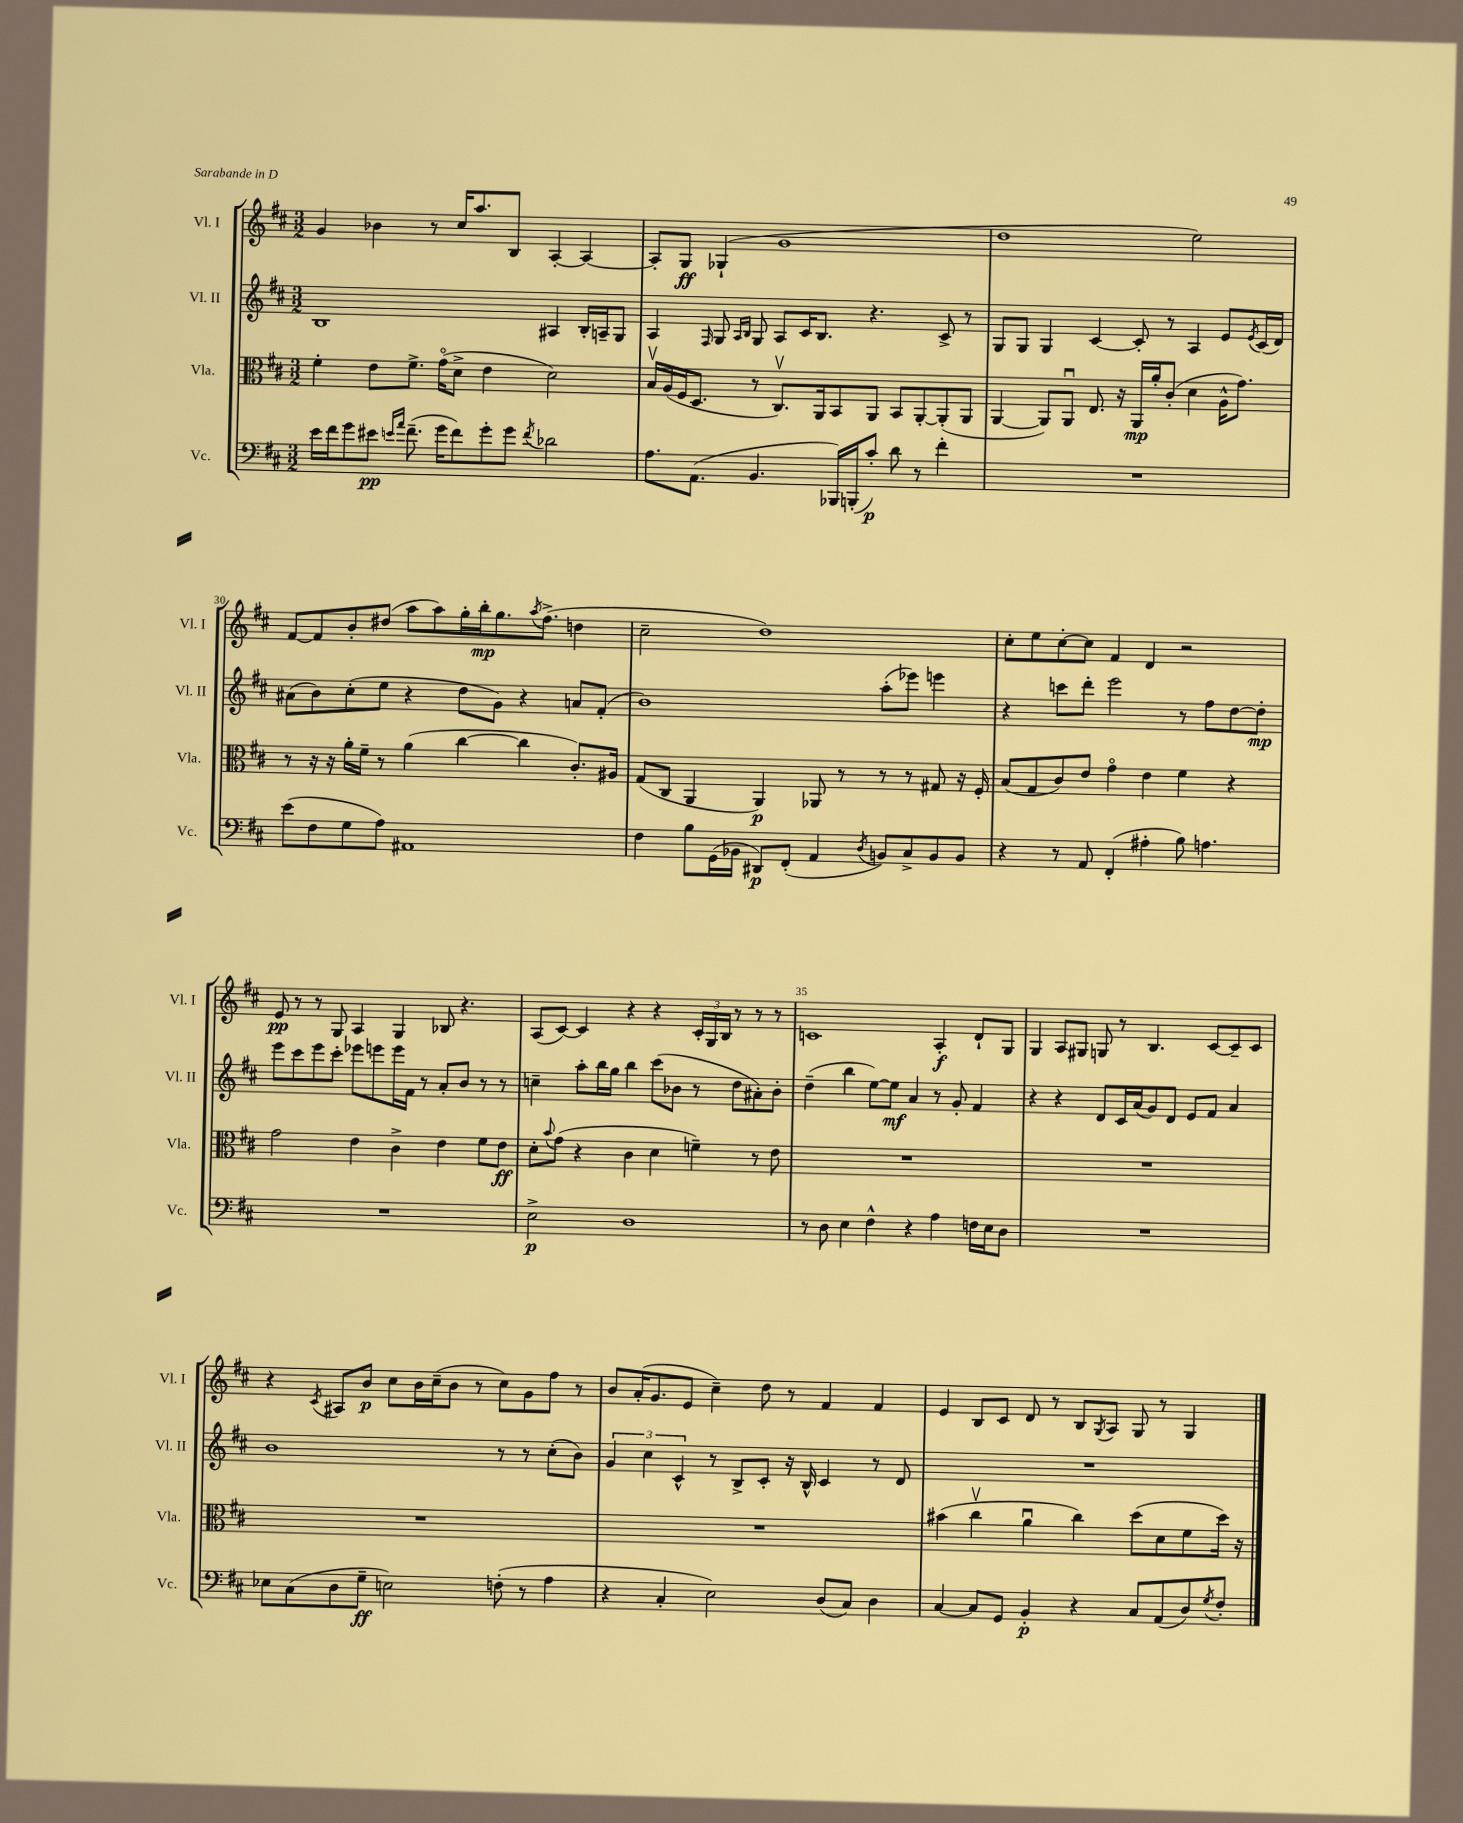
<<
\new StaffGroup <<
\new Staff = "s0" \with { instrumentName = "Vl. I" shortInstrumentName = "Vl. I" } {
    \clef treble \key d \major \numericTimeSignature \time 3/2
    g'4 bes'4 r8 cis''16 a''8. b8 a4~-. a4~ |
    a8-. g8\ff ges4-!( g'1 |
    d''1 e''2) |
    fis'8~ fis'8 b'8-. dis''8( a''8 a''8) g''16-. b''16-.\mp g''8. \acciaccatura { a''8 } fis''8.->( d''4 |
    cis''2-- d''1) |
    cis''8-. e''8 cis''8~-. cis''8 fis'4 d'4 r2 |
    e'8\pp r8 r8 g8 a4 g4 bes8 r4. |
    a8( cis'8~) cis'4 r4 r4 \tuplet 3/2 { cis'16-. g16 b16 } r8 r8 r8 |
    c'1 a4-.\f d'8-! g8 |
    g4 a8 gis8 g8 r8 b4. cis'8~ cis'8-- cis'8 |
    r4 \acciaccatura { cis'8 } ais8 b'8\p cis''8 b'16 cis''16--( b'8 r8 cis''8) g'8 fis''8 r8 |
    b'8 a'16-.( g'8. e'8 cis''4--) d''8 r8 fis'4 fis'4 |
    e'4 b8 cis'8 d'8 r8 b8 \acciaccatura { g8 } a8 g8 r8 g4 \bar "|." |
}
\new Staff = "s1" \with { instrumentName = "Vl. II" shortInstrumentName = "Vl. II" } {
    \clef treble \key d \major \numericTimeSignature \time 3/2
    b1 ais4 b16-. a16-- g8 |
    a4 \grace { fis16 } g8 \grace { a16 b16 } g8 a8 cis'16 b8. r4. cis'8-> r8 |
    g8 g8 g4 cis'4~ cis'8-. r8 a4 e'8 \acciaccatura { e'8 } cis'16( d'16) |
    ais'8( b'8) cis''8-.( e''8 r4 d''8 g'8) r4 a'8 fis'8-.( |
    b'1) a''8-.( ees'''8) e'''4 |
    r4 c'''8 d'''8-. e'''2 r8 fis''8 d''8~ d''8-.\mp |
    e'''8 cis'''8 e'''8 cis'''8-. ees'''8 e'''8 e'''16 fis'16 r8 a'8-. b'8 r8 r8 |
    c''4-- a''8-. b''16 g''16 b''4 cis'''8( bes'8 r8 d''8 ais'8-.) bes'8-. |
    d''4--( b''4 e''8~) e''8\mf a'4 r8 g'8-. fis'4 |
    r4 r4 d'8 cis'16 a'16( g'8) d'8 e'8 fis'8 a'4 |
    b'1 r8 r8 cis''8-.( b'8) |
    \tuplet 3/2 { g'4 cis''4 cis'4-^ } r8 b8-> cis'8-. r16 b16-^ cis'4 r8 d'8 |
    R1. \bar "|." |
}
\new Staff = "s2" \with { instrumentName = "Vla." shortInstrumentName = "Vla." } {
    \clef alto \key d \major \numericTimeSignature \time 3/2
    fis'4-. e'8 fis'8.-> g'16\flageolet( d'8-> e'4 d'2) |
    b16\upbow a16( fis16 d8. r8 cis8.\upbow) a,16 b,8 a,8 b,8 a,8~-. a,8-.( a,8 |
    a,4~ a,8) a,8\downbow e8. r16 a,16\mp a'16-. cis'8-.( d'4 a16-^ g'8.) |
    r8 r16 r16 a'16-. fis'16-- r8 a'4( cis''4~ cis''4 cis'8.-.) ais16 |
    g8( cis8 a,4 a,4\p) aes,8 r8 r8 r8 gis8 r16 fis16-. |
    b8( g8 cis'8) e'8 g'4\flageolet e'4 fis'4 r4 |
    g'2 e'4 cis'4-> e'4 fis'8 e'8\ff |
    d'8-. \appoggiatura { b'8 } g'8( r4 cis'4 d'4 f'4--) r8 e'8 |
    R1. |
    R1. |
    R1. |
    R1. |
    bis'4( cis''4\upbow a'4\downbow cis''4) d''8( d'8 fis'8 d''16) r16 \bar "|." |
}
\new Staff = "s3" \with { instrumentName = "Vc." shortInstrumentName = "Vc." } {
    \clef bass \key d \major \numericTimeSignature \time 3/2
    e'16 fis'16 g'8 eis'8\pp \grace { e'16 a'16 } fis'8.--( g'16 fis'8) g'8-. g'8 \acciaccatura { fis'8 } des'2 |
    a8. a,8.( b,4. bes,,16) b,,16-.( cis'8-.\p) d'8 r8 fis'4-. |
    R1. |
    e'8( fis8 g8 a8) ais,1 |
    fis4 b8 g,16( bes,16 dis,8\p) fis,8-.( a,4 \acciaccatura { d8 } b,8) cis8-> b,8 b,8 |
    r4 r8 a,8 fis,4-.( ais4-. b8) a4. |
    R1. |
    e2->\p d1 |
    r8 d8 e4 fis4-^ r4 a4 f16 e16 d8 |
    R1. |
    ees8 cis8( d8 g8--\ff e2) f8-.( r8 a4 |
    r4 cis4-. e2) d8( cis8) d4 |
    cis4~ cis8 g,8 b,4-.\p r4 cis8 a,8( d8) \acciaccatura { g8 } fis8-. \bar "|." |
}
>>
>>
\layout { \context { \Score currentBarNumber = #27 \override BarNumber.break-visibility = ##(#f #t #t) barNumberVisibility = #(every-nth-bar-number-visible 5) } }
